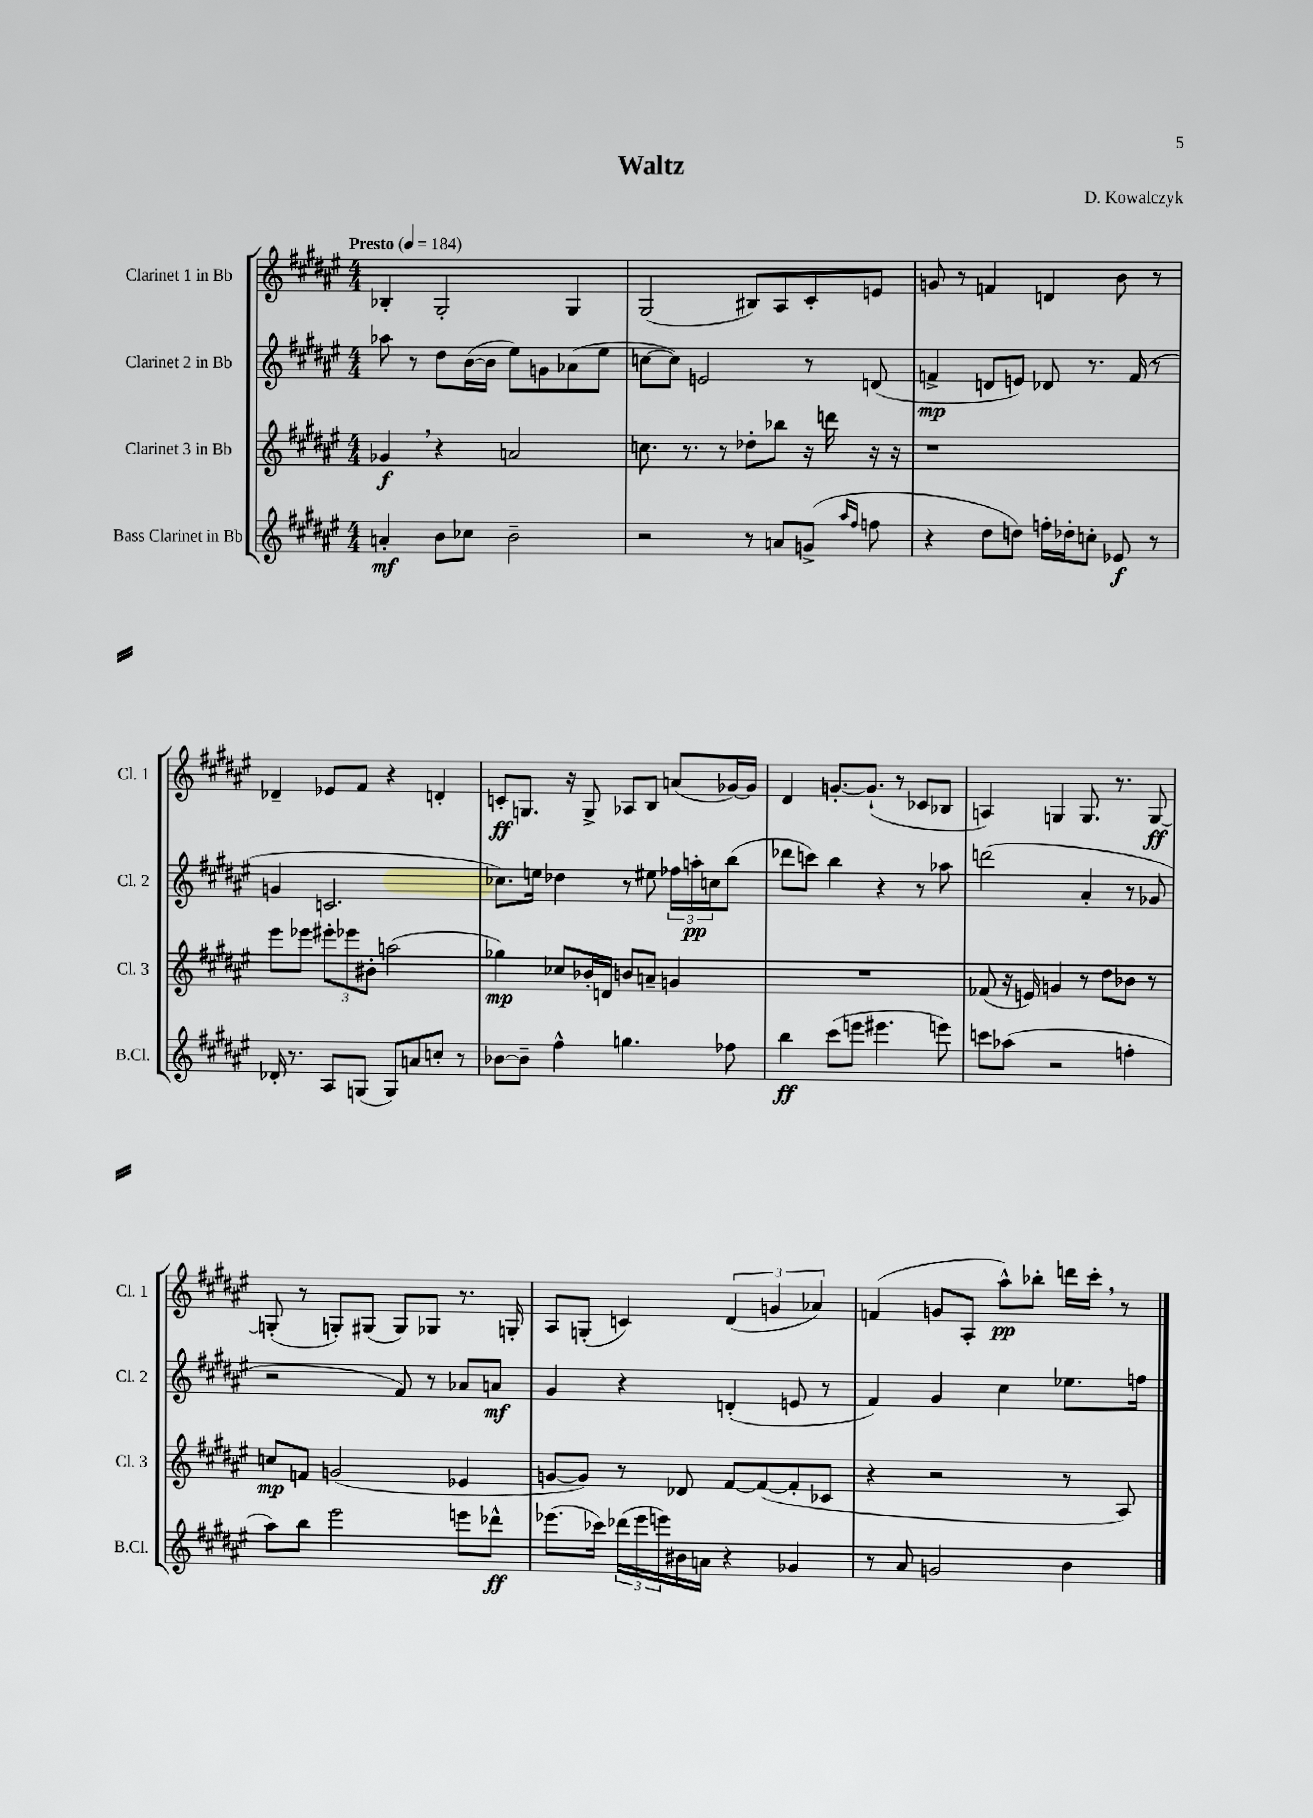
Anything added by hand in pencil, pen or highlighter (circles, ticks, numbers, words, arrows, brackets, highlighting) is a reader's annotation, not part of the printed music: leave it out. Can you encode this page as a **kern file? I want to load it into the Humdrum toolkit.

**kern	**dynam	**kern	**dynam	**kern	**dynam	**kern	**dynam
*part4	*part4	*part3	*part3	*part2	*part2	*part1	*part1
*staff4	*staff4	*staff3	*staff3	*staff2	*staff2	*staff1	*staff1
*I"Bass Clarinet in Bb	*	*I"Clarinet 3 in Bb	*	*I"Clarinet 2 in Bb	*	*I"Clarinet 1 in Bb	*
*I'B.Cl.	*	*I'Cl. 3	*	*I'Cl. 2	*	*I'Cl. 1	*
*clefG2	*	*clefG2	*	*clefG2	*	*clefG2	*
*k[f#c#g#d#a#e#]	*	*k[f#c#g#d#a#e#]	*	*k[f#c#g#d#a#e#]	*	*k[f#c#g#d#a#e#]	*
*M4/4	*	*M4/4	*	*M4/4	*	*M4/4	*
*MM184	*	*MM184	*	*MM184	*	*MM184	*
=1	=1	=1	=1	=1	=1	=1	=1
!	!	!	!	!	!	!LO:TX:a:B:t=Presto	!
4an'/	mf	4g-X,/	f	8aa-X\	.	4B-X'/	.
.	.	.	.	8r	.	.	.
8b\L	.	4r	.	8dd#\L	.	2G#'/	.
8cc-X\J	.	.	.	([16b\L	.	.	.
.	.	.	.	16b\JJ]	.	.	.
2b~\	.	2an/	.	8ee#\L)	.	.	.
.	.	.	.	8gn\	.	.	.
.	.	.	.	(8a-X\	.	4G#/	.
.	.	.	.	8ee#\J	.	.	.
=2	=2	=2	=2	=2	=2	=2	=2
2r	.	8.ccn\	.	[8ccn\L	.	(2G#/	.
.	.	.	.	8cc\J])	.	.	.
.	.	8.r	.	.	.	.	.
.	.	.	.	2en/	.	.	.
.	.	8r	.	.	.	.	.
8r	.	8dd-X'\L	.	.	.	8B#X/L)	.
8an/L	.	8bb-X\J	.	.	.	8A#/	.
(8gn^/J	.	16r	.	8r	.	8c#'/	.
.	.	16dddn\	.	.	.	.	.
16qqaa#/LL	.	.	.	.	.	.	.
16qqff#/JJ	.	.	.	.	.	.	.
8ffn\	.	16r	.	(8dn/	.	8en/J	.
.	.	16r	.	.	.	.	.
=3	=3	=3	=3	=3	=3	=3	=3
4r	.	1r	.	4fn^/	mp	8gn/	.
.	.	.	.	.	.	8r	.
8dd#\L	.	.	.	8dn/L	.	4fn/	.
8ddn\J)	.	.	.	8en/J)	.	.	.
16ffn'\LL	.	.	.	8d-X/	.	4dn/	.
16dd-X'\J	.	.	.	.	.	.	.
8ccn'\J	.	.	.	8.r	.	.	.
8e-X/	f	.	.	.	.	8b\	.
.	.	.	.	(16f/	.	.	.
8r	.	.	.	8r	.	8r	.
!!LO:LB:g=z
=4	=4	=4	=4	=4	=4	=4	=4
16d-X'/	.	8eee#\L	.	4gn/	.	4d-X~/	.
8.r	.	.	.	.	.	.	.
.	.	8eee-X\J	.	.	.	.	.
8A#/L	.	12eee#X'\L	.	2.cn/	.	8e-X/L	.
.	.	12eee-X\	.	.	.	.	.
(8Gn/J	.	.	.	.	.	8f#/J	.
.	.	12b#X'\J	.	.	.	.	.
8G/L)	.	(2aan\	.	.	.	4r	.
8an/	.	.	.	.	.	.	.
8ccn'/J	.	.	.	.	.	4dn'/	.
8r	.	.	.	.	.	.	.
=5	=5	=5	=5	=5	=5	=5	=5
[8b-X\L	.	4gg-X\)	mp	8.cc-X\L)	.	8cn'/L	ff
8b-~\J]	.	.	.	.	.	8.Gn/J	.
.	.	.	.	16een\Jk	.	.	.
4ff#^^\	.	8cc-X/L	.	4dd-X\	.	.	.
.	.	.	.	.	.	16r	.
.	.	16b-X'/L	.	.	.	8G^/	.
.	.	16dn/JJ	.	.	.	.	.
4.ggn\	.	8bn/L	.	8r	.	8A-X/L	.
.	.	8an~/J	.	8ee#X\	.	8B/J	.
.	.	4gn/	.	24ff-X\LL	.	(8an/L	.
.	.	.	.	24aan'\	pp	.	.
.	.	.	.	24ccn\J	.	.	.
8ff-X\	.	.	.	(8bb\J	.	[16g-X/L)	.
.	.	.	.	.	.	16g-/JJ]	.
=6	=6	=6	=6	=6	=6	=6	=6
4bb\	ff	1r	.	8ddd-X\L	.	4d#/	.
.	.	.	.	8cccn\J)	.	.	.
(8ccc#\L	.	.	.	4bb\	.	[8.gn'/L	.
8eeen\J	.	.	.	.	.	.	.
.	.	.	.	.	.	(8.g`/J]	.
4.eee#X\	.	.	.	4r	.	.	.
.	.	.	.	.	.	8r	.
.	.	.	.	8r	.	8c-X/L	.
8eeen\)	.	.	.	8aa-X\	.	8B-X/J	.
=7	=7	=7	=7	=7	=7	=7	=7
8cccn\L	.	(8f-X/	.	(2dddn\	.	4An/)	.
(8aa-X\J	.	16r	.	.	.	.	.
.	.	16en/)	.	.	.	.	.
2r	.	4gn/	.	.	.	4Gn/	.
.	.	8r	.	4a#'/	.	8.G/	.
.	.	8dd#\L	.	.	.	.	.
.	.	.	.	.	.	8.r	.
4ffn'\	.	8b-X\J	.	8r	.	.	.
.	.	8r	.	8g-X/	.	[8G/	ff
!!LO:LB:g=z
=8	=8	=8	=8	=8	=8	=8	=8
8aa#\L)	.	8ccn/L	mp	2r	.	(8Gn'/]	.
8bb\J	.	8fn/J	.	.	.	8r	.
2eee#\	.	(2gn/	.	.	.	8Gn'/L)	.
.	.	.	.	.	.	(8G#X/J	.
.	.	.	.	8f#/)	.	8G#/L)	.
.	.	.	.	8r	.	8G-X/J	.
8eeen\L	.	4e-X/	.	8a-X/L	.	8.r	.
8ddd-X^^\J	ff	.	.	8an/J	mf	.	.
.	.	.	.	.	.	16Gn'/	.
=9	=9	=9	=9	=9	=9	=9	=9
(8.eee-X\L	.	[8gn/L	.	4g#/	.	8A#/L	.
.	.	8g/J])	.	.	.	(8Gn'/J	.
16ccc-X\Jk)	.	.	.	.	.	.	.
(24ddd-X\LL	.	8r	.	4r	.	4cn/)	.
24eee-\	.	.	.	.	.	.	.
24eeen\)	.	.	.	.	.	.	.
16b#X\	.	8d-X/	.	.	.	.	.
16an\JJ	.	.	.	.	.	.	.
4r	.	[8f#/L	.	(4dn'/	.	(6d#/	.
.	.	(8f#/_	.	.	.	.	.
.	.	.	.	.	.	6gn/	.
4g-X/	.	8f#'/]	.	8en/	.	.	.
.	.	.	.	.	.	6a-X/)	.
.	.	8c-X/J	.	8r	.	.	.
=10	=10	=10	=10	=10	=10	=10	=10
8r	.	4r	.	4f#/)	.	(4fn/	.
8a#/	.	.	.	.	.	.	.
2gn/	.	2r	.	4g#/	.	8gn/L	.
.	.	.	.	.	.	8A#'/J	.
.	.	.	.	4cc#\	.	8aa#^^\L)	pp
.	.	.	.	.	.	8bb-X'\J	.
4b\	.	8r	.	8.ee-X\L	.	16dddn\LL	.
.	.	.	.	.	.	16ccc#',\JJ	.
.	.	8A#/)	.	.	.	8r	.
.	.	.	.	16ffn\Jk	.	.	.
==	==	==	==	==	==	==	==
*-	*-	*-	*-	*-	*-	*-	*-
